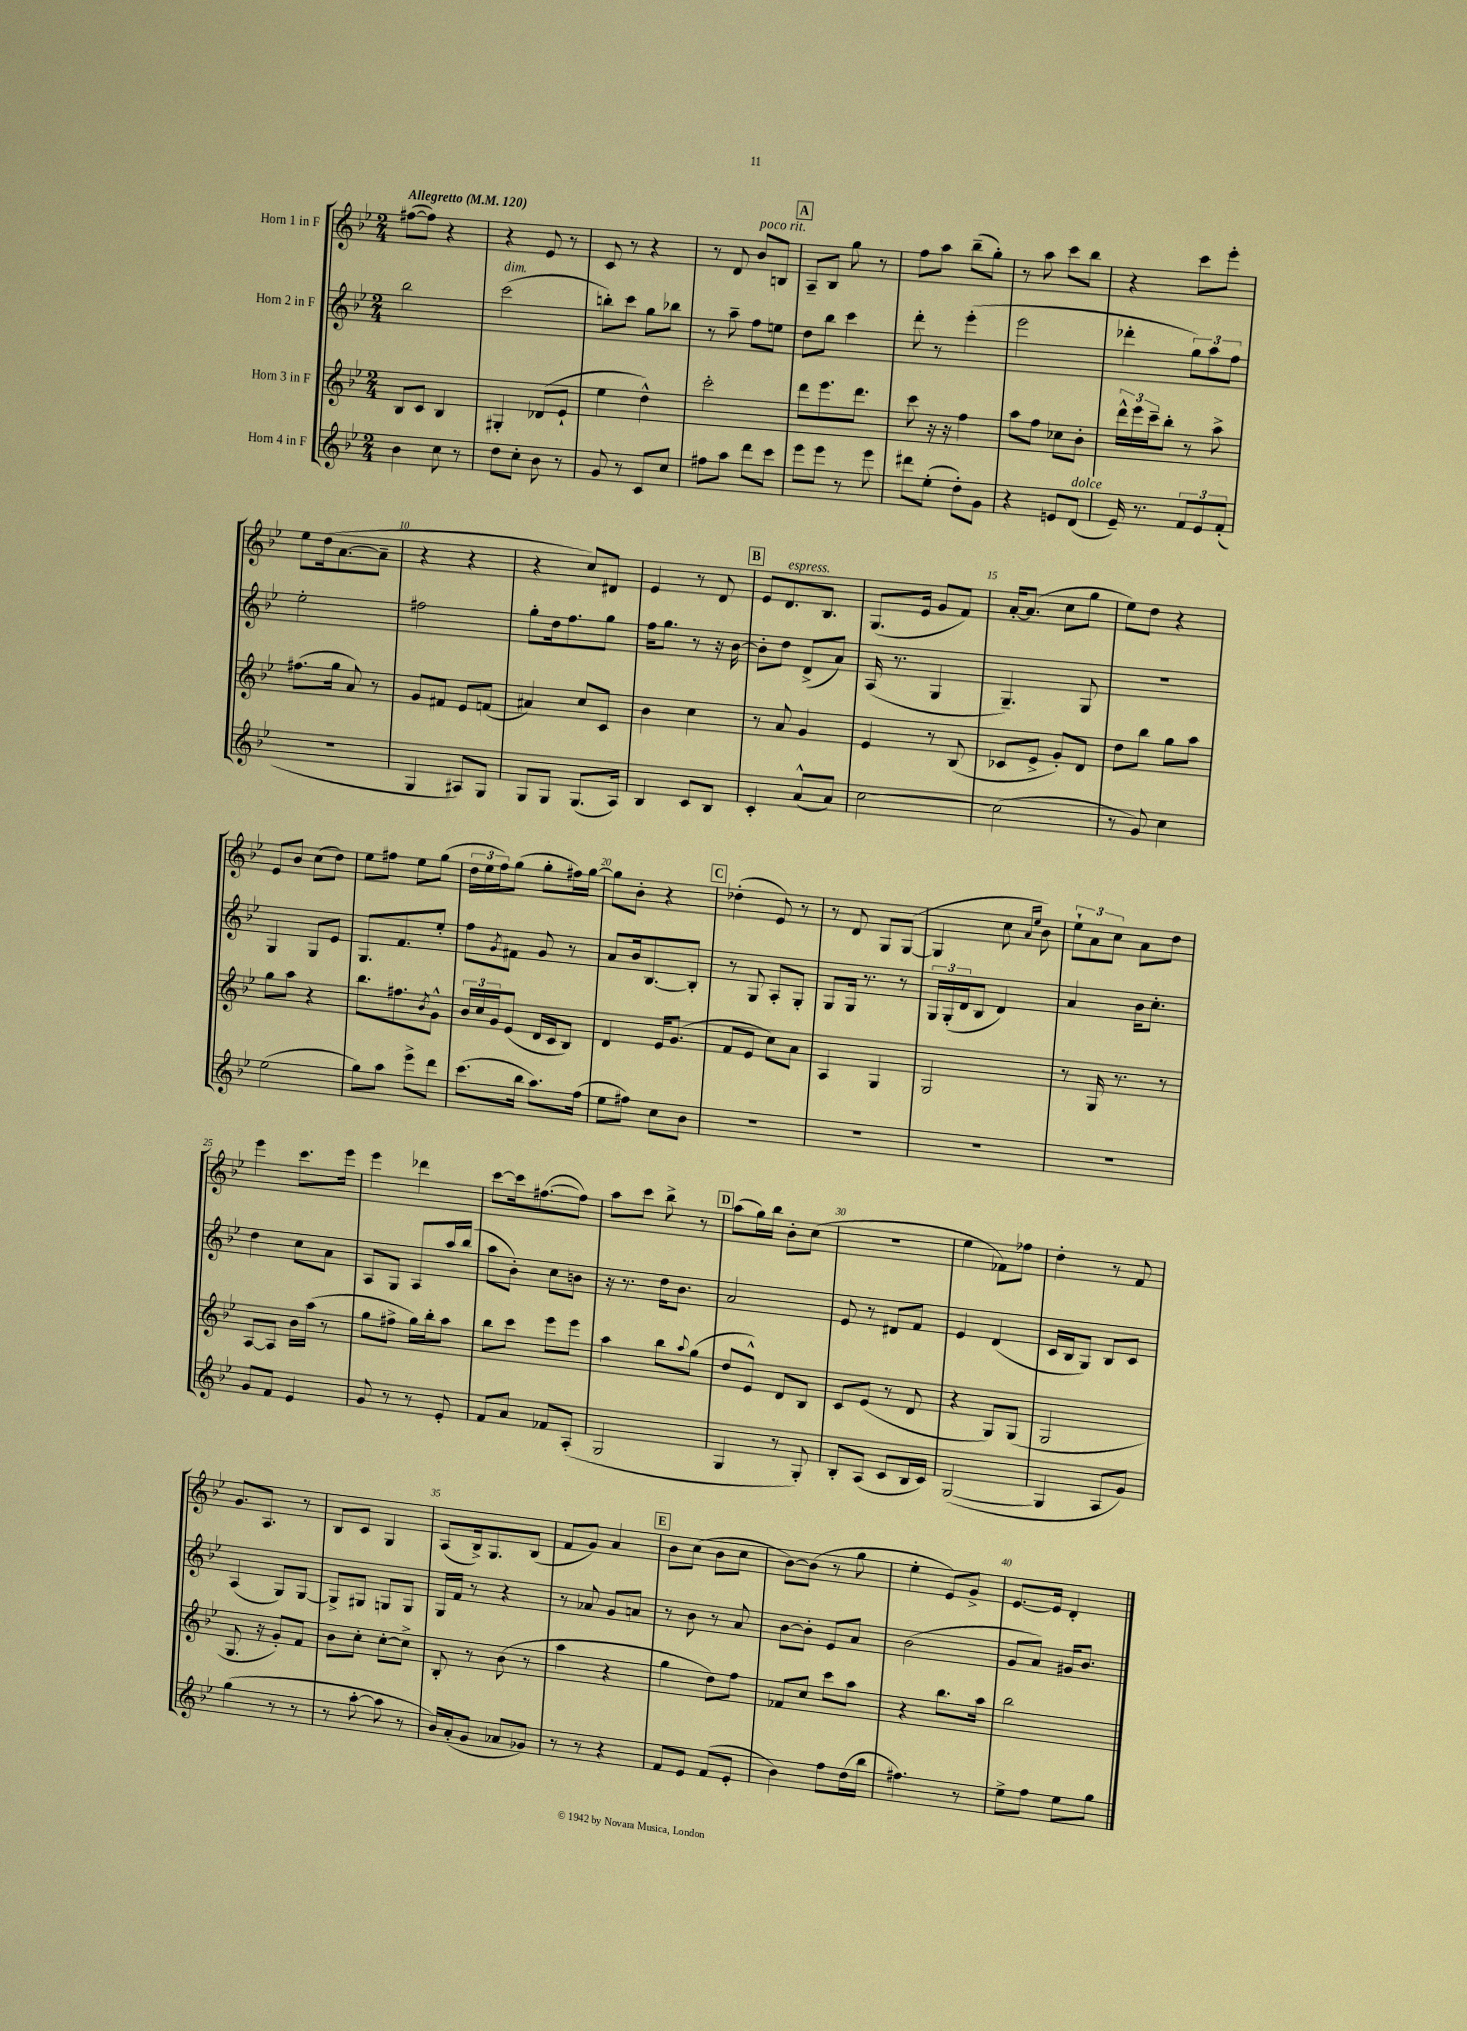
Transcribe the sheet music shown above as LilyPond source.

<<
\new StaffGroup <<
\new Staff = "s0" \with { instrumentName = "Horn 1 in F" } {
    \clef treble \key bes \major \numericTimeSignature \time 2/4 \tempo "Allegretto" 4 = 120
    fis''8~( fis''8) r4 |
    r4 ees'8 r8 |
    c'8 r8 r4 |
    r8 d'8 bes'8^\markup { \italic "poco rit." } b8 |
    \mark \markup { \box "A" } a8-- bes8 g''8 r8 |
    f''8 a''8 bes''8--( g''8-.) |
    r8 a''8 c'''8 bes''8 |
    r4 c'''8 ees'''8-. |
    ees''8 d''16( a'8.~ a'8-- |
    r4 r4 |
    r4 c''8) dis'8 |
    ees'4 r8 d'8 |
    \mark \markup { \box "B" } ees'8 d'8.^\markup { \italic "espress." } bes8. |
    g8.( ees'16 g'8 f'8) |
    a'16~-. a'8.( c''8 g''8 |
    ees''8) d''8 r4 |
    ees'8 bes'8 c''8( d''8) |
    ees''8 fis''8 ees''8 g''8( |
    \tuplet 3/2 { d''16 ees''16 f''16) } g''8( g''8-. fis''16) g''16~ |
    g''8 bes'8-. r4 |
    \mark \markup { \box "C" } des''4-.( ees'8) r8 |
    r8 d'8 g8 g8~( |
    g4 c''8 \grace { a'16 ees''16 } bes'8) |
    \tuplet 3/2 { ees''8-! a'8 c''8 } a'8 d''8 |
    ees'''4 c'''8. ees'''16 |
    ees'''4 des'''4 |
    c'''8~ c'''16 fis''8.~( fis''8) |
    a''8 c'''8 bes''8-> r8 |
    \mark \markup { \box "D" } a''8( g''16) bes''16 bes'8-. c''8( |
    R2 |
    ees''4 fes'8) fes''8 |
    d''4-. r8 f'8 |
    g'8. a8. r8 |
    bes8 c'8 g4 |
    a8( bes16->) g8. bes8( |
    f'8 g'8) a'4 |
    \mark \markup { \box "E" } bes'8 c''8( bes'8 c''8 |
    bes'8~) bes'8( r8 g''8 |
    ees''4-. ees'8) g'8-> |
    ees'8.~ ees'16 d'4-. \bar "|." |
}
\new Staff = "s1" \with { instrumentName = "Horn 2 in F" } {
    \clef treble \key bes \major \numericTimeSignature \time 2/4
    bes''2 |
    c'''2^\markup { \italic "dim." }( |
    b''8-.) c'''8 g''8 bes''8 |
    r8 a''8-- f''8 e''8 |
    \mark \markup { \box "A" } d''8 bes''8 c'''4 |
    d'''8-. r8 ees'''4-.( |
    ees'''2 |
    des'''4-. \tuplet 3/2 { g''8) a''8 f''8 } |
    ees''2-. |
    fis''2 |
    g''8-. d''16 f''8. g''8 |
    f''16 g''8. r8 r16 bes'16~ |
    \mark \markup { \box "B" } bes'8-. d''8 d'8->( a'8) |
    a16( r8. g4 |
    g4.--) g8 |
    R2 |
    g4 g8 ees'8 |
    g8. f'8. ees''8-. |
    f''8 \acciaccatura { g'8 } fis'8 g'8 r8 |
    a'8 bes'16 bes8.~ bes8-. |
    \mark \markup { \box "C" } r8 g8 a8-. g8-. |
    g8 g16 r8. r8 |
    \tuplet 3/2 { g16 g16-.( d'16 } bes8 d'4) |
    a'4 bes'16 c''8.-. |
    d''4 c''8 a'8 |
    a8 g8 a8 a''16 bes''16( |
    a''8 bes'8-.) c''8 b'8 |
    r16 r8. d''16 bes'8. |
    \mark \markup { \box "D" } a'2 |
    ees'8 r8 dis'8 f'8 |
    ees'4 d'4( |
    c'16 bes16 g8) bes8 c'8 |
    a4( g8) g8~ |
    g8-> gis8 g8 g8 |
    g16 f'16 r8 r4 |
    r8 aes'8 g'8 a'8 |
    \mark \markup { \box "E" } r8 bes'8 r8 a'8 |
    bes'8~ bes'8-. ees'8 a'8 |
    bes'2( |
    g'8 a'8) gis'16 bes'8. \bar "|." |
}
\new Staff = "s2" \with { instrumentName = "Horn 3 in F" } {
    \clef treble \key bes \major \numericTimeSignature \time 2/4
    bes8 c'8 bes4 |
    gis4-. des'8( ees'8-! |
    ees''4 d''4-^) |
    c'''2-. |
    \mark \markup { \box "A" } d'''8 ees'''8. d'''8. |
    c'''8 r16 r16 f''4 |
    a''8 f''8 ces''8 bes'8-. |
    \tuplet 3/2 { d'''16-^ ees'''16 c'''16-- } bes''8-. r8 a''8-> |
    fis''8.( g''16 a'8) r8 |
    g'8 fis'8 ees'8 f'8( |
    ais'4) c''8 c'8 |
    bes'4 c''4 |
    \mark \markup { \box "B" } r8 a'8 g'4 |
    ees'4 r8 bes8( |
    ces'8 ees'8-> g'8-.) d'8 |
    d''8 bes''8 g''8 a''8 |
    g''8 a''8 r4 |
    bes''8. fis''8. \acciaccatura { bes'8 } g'8-^ |
    \tuplet 3/2 { bes'16 c''16 g'16 } ees'8( d'16 c'16 bes8) |
    d'4 ees'16 g'8.( |
    \mark \markup { \box "C" } f'8 ees'8 c''8) a'8 |
    a4 g4 |
    g2 |
    r8 g16 r8. r8 |
    a8~ a8 bes'16 a''16( r8 |
    g''8 fis''8-> g''16) bes''16-. a''8 |
    bes''8 c'''8 ees'''8 ees'''8 |
    a''4 bes''8 \appoggiatura { a''8 } g''8( |
    \mark \markup { \box "D" } d''8 ees'8-^) d'8 bes8 |
    c'8 ees'8( r8 d'8 |
    r4 g8) g8( |
    g2 |
    g8. r16 g'8-.) f'8 |
    bes'8 c''8-. c''8~-. c''8-> |
    bes8-. r8 bes'8( r8 |
    a''4 r4 |
    \mark \markup { \box "E" } g''4 d''8) f''8 |
    fes'8 c''8 c'''8 a''8 |
    r4 bes''8. a''16 |
    bes''2 \bar "|." |
}
\new Staff = "s3" \with { instrumentName = "Horn 4 in F" } {
    \clef treble \key bes \major \numericTimeSignature \time 2/4
    bes'4 c''8 r8 |
    d''8 c''8-. bes'8 r8 |
    g'8 r8 c'8 c''8 |
    fis''8 a''8 d'''8 c'''8 |
    \mark \markup { \box "A" } ees'''8 ees'''8 r8 ees'''8 |
    dis'''8 ees''8-.( d''8-.) g'8 |
    r4 e'8 d'8^\markup { \italic "dolce" }( |
    ees'16--) r8. \tuplet 3/2 { f'8 ees'8 f'8-.( } |
    R2 |
    g4 ais8) g8 |
    g8 g8 g8.( a16) |
    bes4 c'8 bes8 |
    \mark \markup { \box "B" } c'4-. a'8-^( a'8) |
    c''2~ |
    c''2( |
    r8 g'8) c''4 |
    ees''2( |
    g''8) a''8 ees'''8-> d'''8 |
    c'''8.( bes''16 a''8.) f''16( |
    ees''8 fis''8) c''8 bes'8 |
    \mark \markup { \box "C" } r2 |
    R2 |
    R2 |
    R2 |
    g'8 f'8 ees'4 |
    g'8 r8 r8 ees'8-. |
    f'8 a'8 fes'8 a8-.( |
    g2 |
    \mark \markup { \box "D" } g4 r8 g8-.) |
    bes8-. a8( c'8 bes16 c'16) |
    g2~( |
    g4 a8 g'8) |
    g''4( r8 r8 |
    r8 a''8~-. a''8 r8 |
    bes'16) a'16-.( g'8 aes'8 ges'8) |
    r8 r8 r4 |
    \mark \markup { \box "E" } f'8 ees'8 f'8( ees'8-. |
    bes'4) f''8 d''16( bes''16 |
    fis''4.) r8 |
    ees''8-> f''8 ees''8 g''8 \bar "|." |
}
>>
>>
\layout { \context { \Score \override BarNumber.break-visibility = ##(#f #t #t) barNumberVisibility = #(every-nth-bar-number-visible 5) } }
